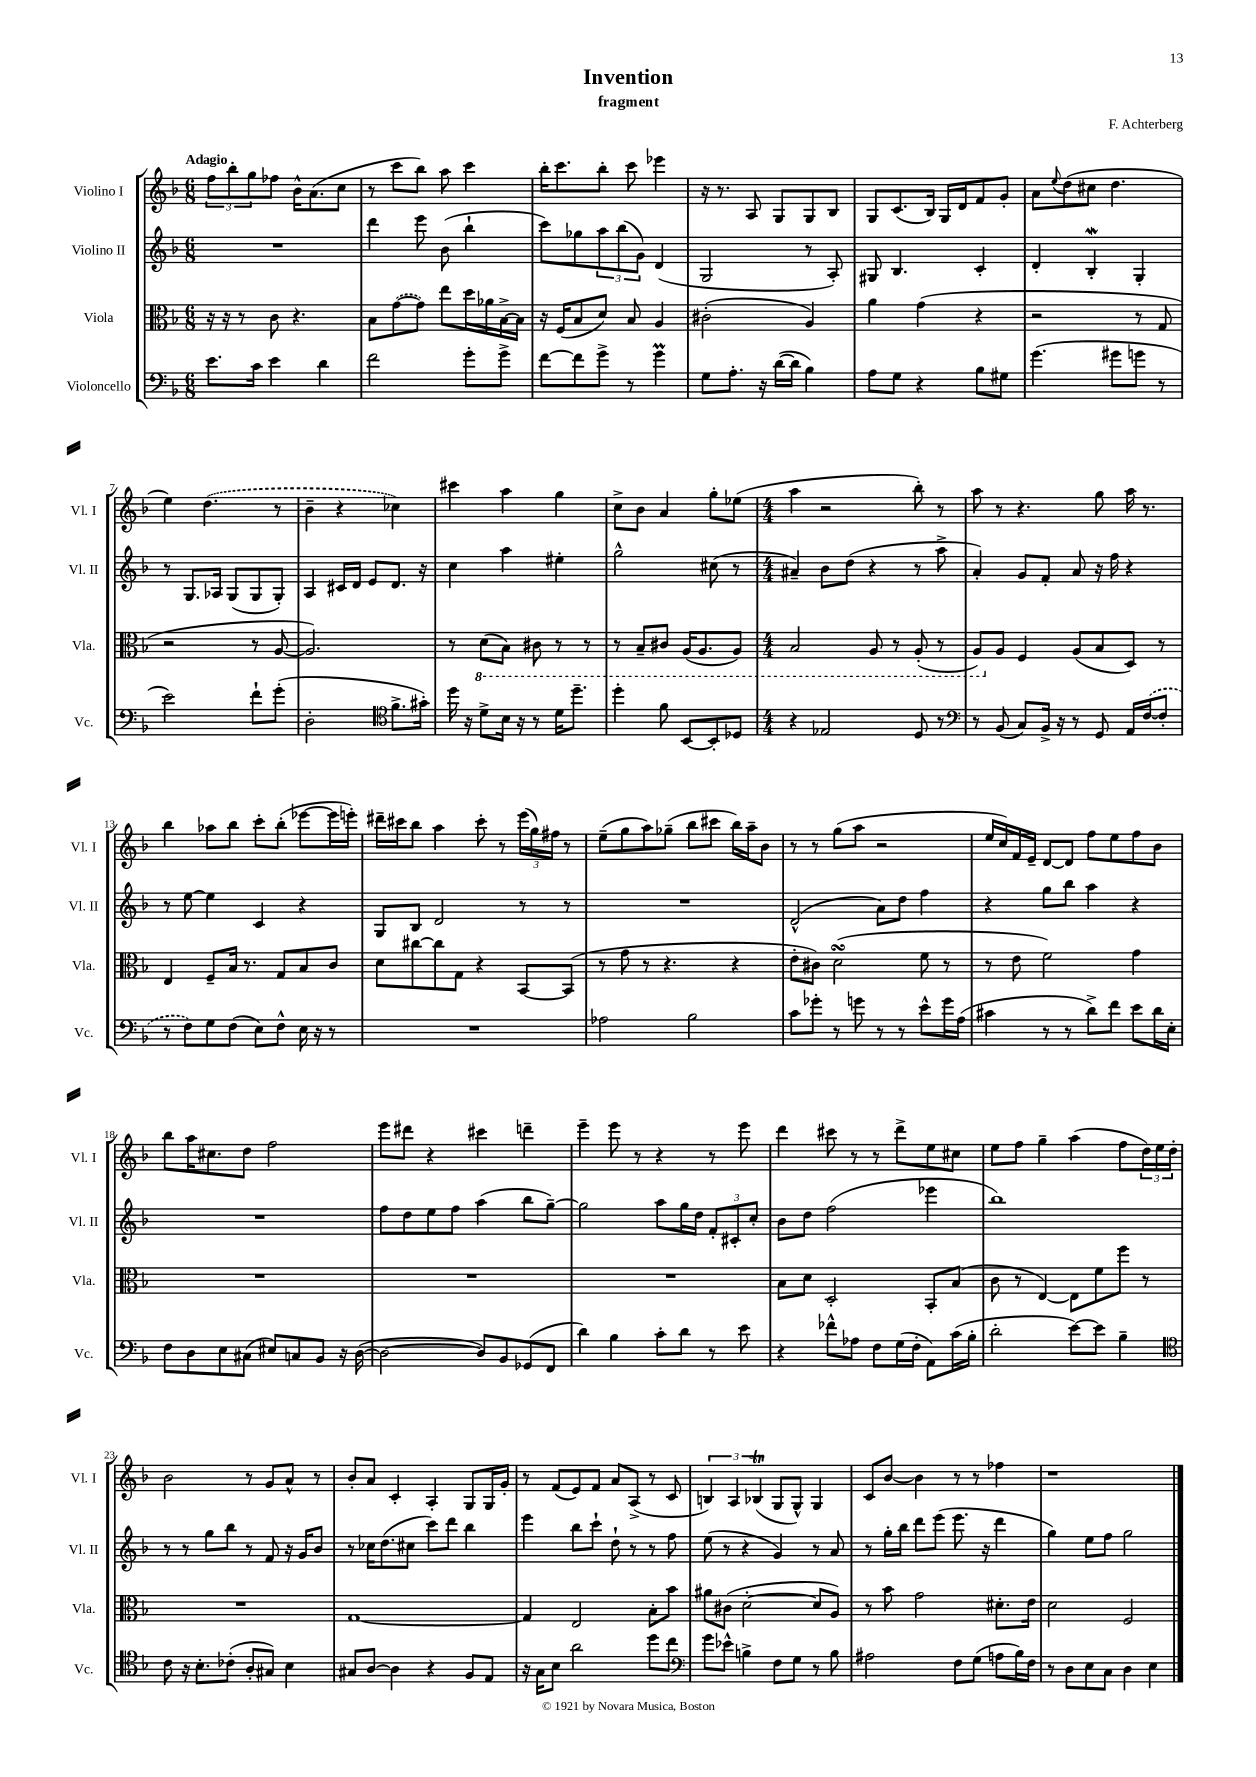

**kern	**kern	**kern	**kern
*part4	*part3	*part2	*part1
*staff4	*staff3	*staff2	*staff1
*I"Violoncello	*I"Viola	*I"Violino II	*I"Violino I
*I'Vc.	*I'Vla.	*I'Vl. II	*I'Vl. I
*clefF4	*clefC3	*clefG2	*clefG2
*k[b-]	*k[b-]	*k[b-]	*k[b-]
*M6/8	*M6/8	*M6/8	*M6/8
=1	=1	=1	=1
!	!	!	!LO:TX:a:B:t=Adagio
8.e\L	16r	2.r	12ff\L
.	16r	.	.
.	.	.	12bb-'\
.	8r	.	.
.	.	.	12gg\
16c\Jk	.	.	.
4e\	8c\	.	8ff-X\J
.	4.r	.	16b-^^\KL
.	.	.	(8.a\
4d\	.	.	.
.	.	.	8cc\J
=2	=2	=2	=2
2f\	8B-\L	4ddd\	8r
.	([8g\	.	8ccc\L
.	8g\J])	8eee\	8bb-\J)
.	8ee\L	(8b-\	8aa\
8g'\L	16dd\L	4bb-`\	4ccc\
.	16a-X\	.	.
8g^\J	[16B-^\	.	.
.	16B-\JJ]	.	.
=3	=3	=3	=3
[8f\L	16r	8ccc\L)	16bb-'\KL
.	(16F/KL	.	8.ccc\
8f\]	8B-/	8gg-X\	.
8g^\J	8d/J)	12aa\	8bb-'\J
.	.	(12bb-\	.
8r	8B-/	.	8ccc\
.	.	12g\J)	.
4gM\	4A/	(4d/	4eee-X\
=4	=4	=4	=4
8G\L	(2c#X'\	2G/	16r
.	.	.	8.r
8.A'\J	.	.	.
.	.	.	8A/
16r	.	.	.
([16d\LL	.	.	8G/L
16d\JJ]	.	.	.
4B-\)	4A/)	8r	8G/
.	.	8A'/)	8B-/J
=5	=5	=5	=5
8A\L	4a\	8G#X/	8G/L
8G\J	.	4.B-/	(8.c/
4r	(4g\	.	.
.	.	.	16B-/Jk)
.	.	.	16G/LL
.	.	.	16d/J
8B-\L	4r	4c'/	8f/
8G#X\J	.	.	8g'/J
=6	=6	=6	=6
(4.g\	2r	4d'/	8a\L
.	.	.	8qqee/
.	.	.	(8dd\
.	.	4B-w'/	8cc#X\J
8g#X\L	.	.	4.dd\
8gn\J	8r	4G'/	.
8r	8G/	.	.
!!LO:LB:g=z
=7	=7	=7	=7
2e\)	2r	8r	4ee\)
.	.	8.G/L	.
.	.	.	(4.dd\
.	.	16A-X/Jk	.
.	.	(8G/L	.
8f`\L	8r	8G/	.
(8g'\J	[8A/	8G'/J)	8r
=8	=8	=8	=8
2D'\	2.A/])	4A/	4b-~\
.	.	16c#X/LL	4r
.	.	16d/JJ	.
.	.	8e/L	.
*clefC4	*	*	*
8.f^\L	.	8.d/J	4cc-X\)
16g#X'\Jk)	.	16r	.
=9	=9	=9	=9
16dd\	8r	4cc\	4ccc#X\
16r	.	.	.
*	*8ba	*	*
8d^\L	(8D\L	.	.
16B-\Jk	8BB-\J)	4aa\	4aa\
16r	.	.	.
8r	8C#X\	.	.
16d\KL	8r	4ee#X'\	4gg\
8.dd~\J	.	.	.
.	8r	.	.
=10	=10	=10	=10
4dd'\	8r	2gg^^\	8cc^\L
.	8BB-~/L	.	8b-\J
8f\	8C#X/J	.	4a/
[8BB-/L	(16AA/KL	.	.
.	8.AA/	.	.
8BB-'/]	.	(8cc#X\	8gg'\L
8D-X/J	8AA/J)	8r	(8ee-X\J
=11	=11	=11	=11
*M4/4	*M4/4	*M4/4	*M4/4
4r	2BB-/	4a#X~/)	4aa\
2E-X/	.	8b-\L	2r
.	.	(8dd\J	.
.	8AA/	4r	.
.	8r	.	.
8D/	(8AA'/	8r	8bb-'\)
8r	8r	8aa^\	8r
=12	=12	=12	=12
*clefF4	*	*	*
8r	8AA/L)	4a'/)	8aa\
*	*X8ba	*	*
(8BB-/	8A/J	.	8r
8C/L)	4F/	8g/L	4.r
16BB-^/Jk	.	8f'/J	.
16r	.	.	.
8r	(8A/L	8a/	.
8GG/	8B-/	16r	8gg\
.	.	16ff\	.
16AA/LL	8D/J)	4r	16aa\
([16F/J	.	.	8.r
8F'/J]	8r	.	.
!!LO:LB:g=z
=13	=13	=13	=13
8r	4E/	8r	4bb-\
8F\L)	.	[8ee\	.
8G\	8F~/L	4ee\]	8aa-X\L
(8F\J	16B-/Jk	.	8bb-\J
.	8.r	.	.
8E\L)	.	4c/	8ccc'\L
8F^^\J	8G/L	.	(8bb-'\J
16E\	8B-/	4r	[8eee-X\L
16r	.	.	.
8r	8c/J	.	16eee-\L]
.	.	.	16eeen'\JJ)
=14	=14	=14	=14
1r	8d\L	8G/L	16ddd#X~\LL
.	.	.	16ccc#X\J
.	[8cc#X\	8B-/J	8bb-\J
.	8cc#\]	2d/	4aa\
.	8G\J	.	.
.	4r	.	8ccc#'\
.	.	.	8r
.	[8BB-/L	8r	(24eee\LL
.	.	.	24gg\)
.	.	.	24ff#X\JJ
.	(8BB-/J]	8r	8r
=15	=15	=15	=15
2A-X\	8r	1r	(8ee~\L
.	8g\	.	8gg\
.	8r	.	8aa\)
.	4.r	.	(8gg-X~\J
2B-\	.	.	8bb-\L
.	.	.	8ccc#X\J
.	4r	.	16bb-\LL)
.	.	.	16aa~\J
.	.	.	8b-\J
=16	=16	=16	=16
8c\L	8e'\L	(2d^^/	8r
8g-X'\J	8c#X\J)	.	8r
8r	(2dsSSS\	.	(8gg\L
8gn\	.	.	8aa\J
8r	.	8a\L)	2r
8r	.	8dd\J	.
8e^^\L	8f\	4ff\	.
16g\L	8r	.	.
(16A\JJ	.	.	.
=17	=17	=17	=17
4c#X\	8r	4r	16ee/LL
.	.	.	16cc/)
.	8e\	.	16f/
.	.	.	16e~/JJ
8r	2f\)	8gg\L	[8d/L
8r	.	8bb-\J	8d/J]
8d^\L)	.	4aa\	8ff\L
8f\J	.	.	8ee\
8e\L	4g\	4r	8ff\
16d\L	.	.	8b-\J
16E'\JJ	.	.	.
!!LO:LB:g=z
=18	=18	=18	=18
8F\L	1r	1r	8bb-\L
8D\	.	.	16aa\K
.	.	.	8.cc#X\
8E\	.	.	.
(8C#X\J	.	.	8dd\J
8E#X/L)	.	.	2ff\
8Cn/	.	.	.
8BB-/J	.	.	.
16r	.	.	.
([16D\	.	.	.
=19	=19	=19	=19
2D\_	1r	8ff\L	8eee\L
.	.	8dd\	8ddd#X\J
.	.	8ee\	4r
.	.	8ff\J	.
8D/L])	.	(4aa\	4ccc#X\
8BB-/	.	.	.
(8GG-X/	.	8bb-\L	4dddn~\
8FF/J	.	[8gg~\J)	.
=20	=20	=20	=20
4d\)	1r	2gg\]	4eee~\
4B-\	.	.	8eee\
.	.	.	8r
8c'\L	.	8aa\L	4r
8d\J	.	16gg\L	.
.	.	16dd\JJ	.
8r	.	12f'/L	8r
.	.	12c#X'/	.
8e\	.	.	8eee\
.	.	12cc'/J	.
=21	=21	=21	=21
4r	8B-\L	8b-\L	4ddd\
.	8d\J	8dd\J	.
8f-X^^\L	2D'/	(2ff\	8ccc#X\
8A-X\J	.	.	8r
8F\L	.	.	8r
(16G\L	.	.	8ddd^\L
16F'\JJ	.	.	.
8AA\L)	8BB-'/L	4eee-X\	8ee\
(16c\L	(8B-/J	.	8cc#X\J
16B-'\JJ	.	.	.
=22	=22	=22	=22
2d'\	8c\	1bb-)	8ee\L
.	8r	.	8ff\J
.	[4E/)	.	4gg~\
[8e\L)	8E\L]	.	(4aa\
8e\J]	8f\	.	.
4B-~\	8ff\J	.	8ff\L
.	8r	.	24dd\L)
.	.	.	24ee\
.	.	.	24dd'\JJ
!!LO:LB:g=z
=23	=23	=23	=23
*clefC4	*	*	*
8c\	1r	8r	2b-\
16r	.	8r	.
8.B-'\L	.	.	.
.	.	8gg\L	.
(8c-X'\J	.	8bb-\J	.
8A'/L	.	8r	8r
8G#X/J)	.	8f/	8g/L
4B-\	.	16r	8a^^/J
.	.	16g/KL	.
.	.	8b-/J	8r
=24	=24	=24	=24
8G#X/L	[1G	8r	8b-'/L
[8A/J	.	16cc-X\KL	8a/J
.	.	(8.dd\	.
4A\]	.	.	4c'/
.	.	8cc#X\J	.
4r	.	8ccc\L)	4A'/
.	.	8ddd\J	.
8F/L	.	4bb-\	8G/L
8E/J	.	.	16G/L
.	.	.	16g'/JJ
=25	=25	=25	=25
16r	4G/]	4eee\	8r
16G\KL	.	.	.
8B-\J	.	.	(8f/L
2a\	2E/	8bb-\L	8e/)
.	.	8ccc`\J	8f/J
.	.	8dd`\	8a/L
.	.	8r	(8A^/J
8dd\L	8B-'\L	8r	8r
8cc\J	8b-\J	8ff\	8c/
=26	=26	=26	=26
*clefF4	*	*	*
8g\L	8a#X\L	(8ee\	6Bn/)
8e-X^^\J	(8c#X\J	8r	.
.	.	.	6A/
4Bn^\	[2d'\	4r	.
.	.	.	(6B-XT/
8F\L	.	4g/)	8G/L
8G\J	.	.	8G^^/J)
8r	8d/L]	8r	4G/
8B\	8A/J)	8a/	.
=27	=27	=27	=27
2A#X\	8r	8r	8c/L
.	8b-\	16gg'\LL	[8b-/J
.	.	16bb-\JJ	.
.	2g\	8ddd\L	4b-\]
.	.	(8eee\J	.
8F\L	.	8.eee\	8r
(8G\J	.	.	8r
.	.	16r	.
8An\L	8.d#X'\L	4ddd\	4ff-X\
16B-\L)	.	.	.
16F\JJ	16e\Jk	.	.
=28	=28	=28	=28
8r	2d\	4gg\)	1r
8D\L	.	.	.
8E\	.	8ee\L	.
8C\J	.	8ff\J	.
4D\	2F/	2gg\	.
4E\	.	.	.
==	==	==	==
*-	*-	*-	*-
